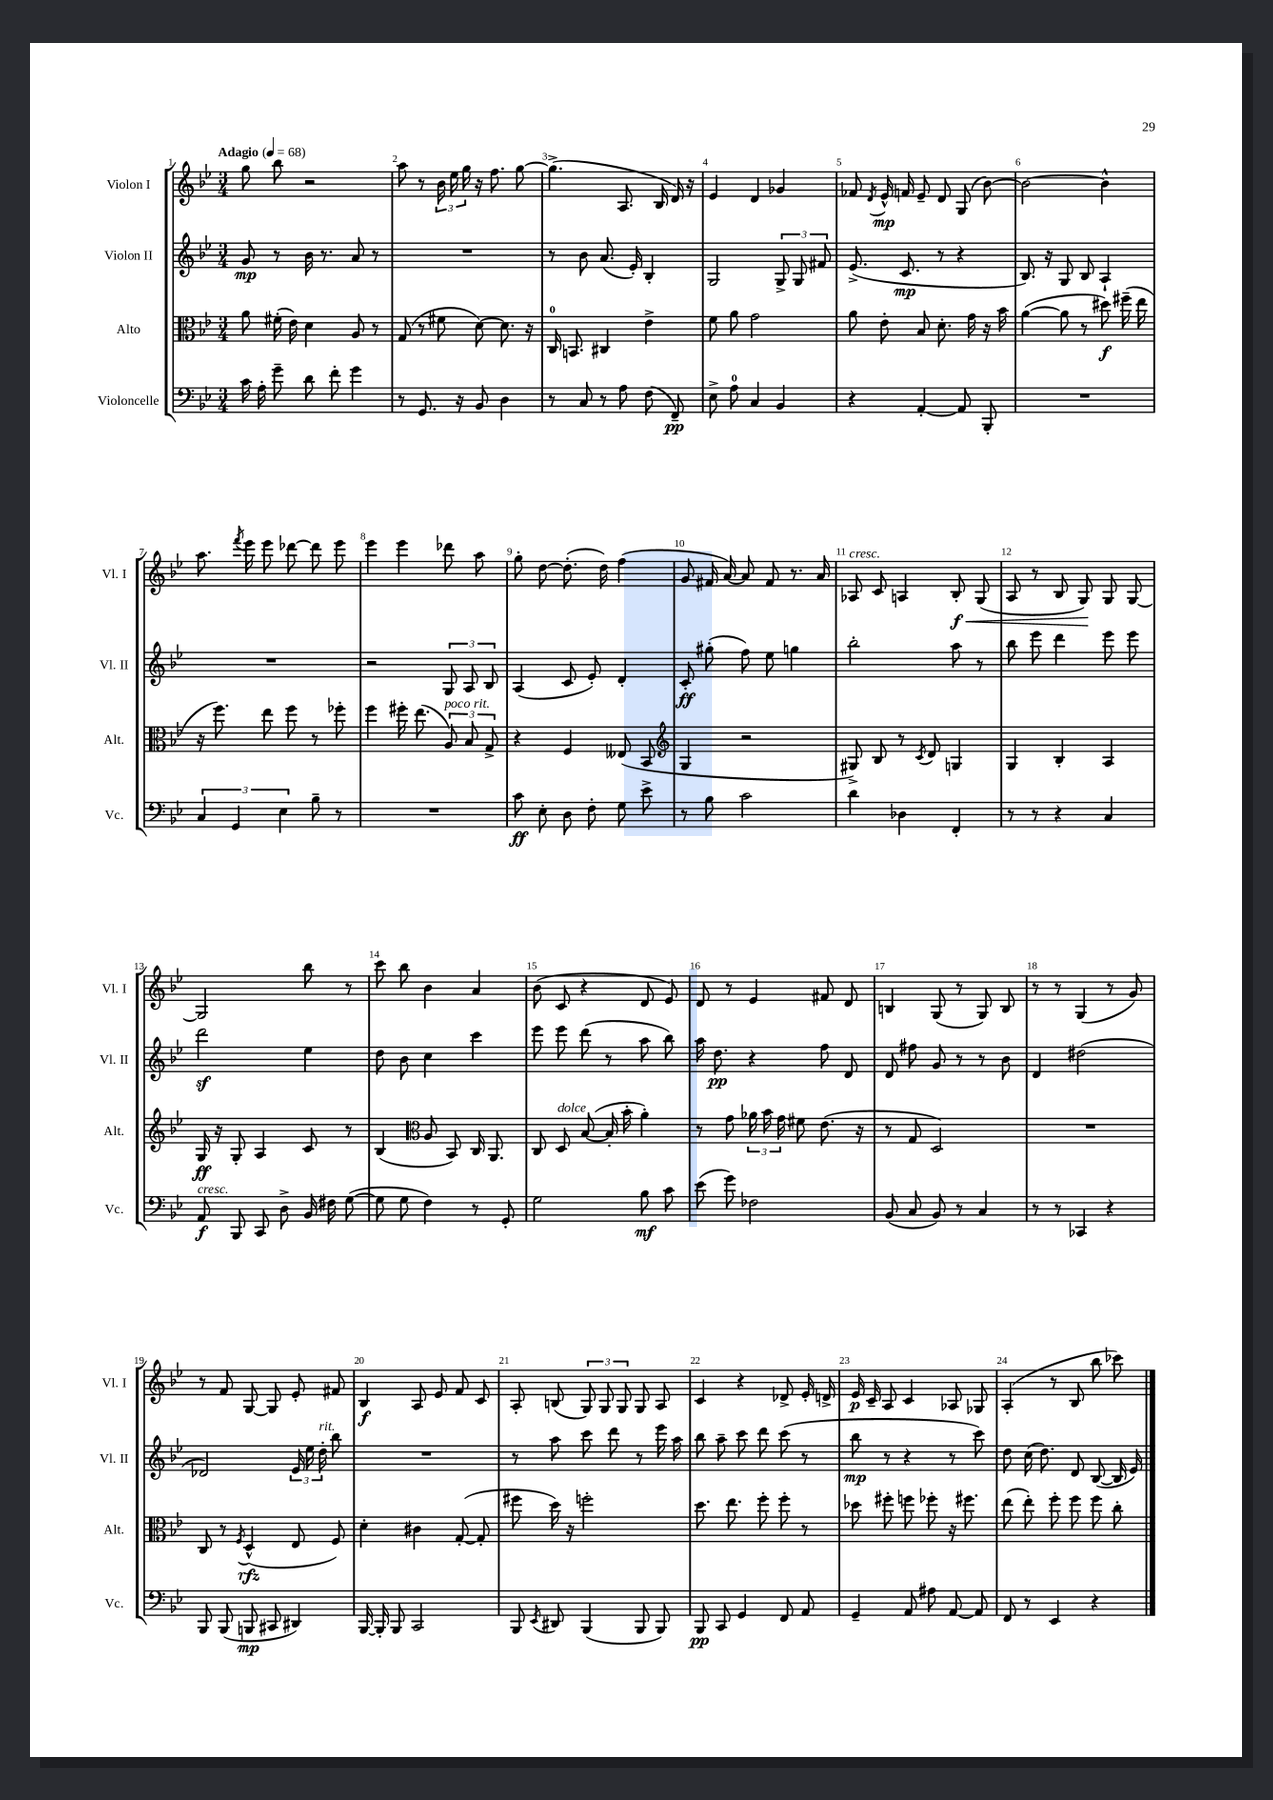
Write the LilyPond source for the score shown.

<<
\new StaffGroup <<
\new Staff = "s0" \with { instrumentName = "Violon I" shortInstrumentName = "Vl. I" } {
    \clef treble \key bes \major \numericTimeSignature \time 3/4 \tempo "Adagio" 4 = 68
    \autoBeamOff g''8 bes''8 r2 |
    a''8 r8 \tuplet 3/2 { bes'16 ees''16 g''16 } r16 f''8. g''8~ |
    g''4.->( a8. bes16 d'16) r16 |
    ees'4 d'4 ges'4 |
    fes'8 \acciaccatura { d'8 } ees'16-^\mp f'16 ees'8-- d'8 g8( bes'8~) |
    bes'2~ bes'4-^ |
    a''8. \acciaccatura { f'''8 } ees'''16 ees'''8 des'''8~ des'''8 ees'''8 |
    ees'''4 ees'''4 des'''8 a''8 |
    g''8-. d''8~ d''8.-.( d''16) f''4( |
    g'8 fis'16 a'16~) a'8 fis'8 r8. a'16 |
    aes8^\markup { \italic "cresc." } c'8 a4 bes8-.\f\< g8( |
    a8 r8 bes8 g8\!) g8 g8~ |
    g2 bes''8 r8 |
    c'''8 bes''8 bes'4 a'4 |
    bes'8( c'8 r4 d'8 ees'8) |
    d'8 r8 ees'4 fis'8 d'8 |
    b4 g8( r8 g8) b8 |
    r8 r8 g4( r8 g'8) |
    r8 f'8 g8~ g8 ees'8-. fis'8 |
    bes4\f a8 ees'8 f'8 c'8 |
    a8-. b8( \tuplet 3/2 { g8) g8 g8 } g8 a8 |
    c'4 r4 des'8-> ees'16-. d'16-> |
    ees'16\p c'16-- a8 c'4 aes8 ges8 |
    a4-.( r8 bes8 bes''8 ces'''8) \bar "|." |
}
\new Staff = "s1" \with { instrumentName = "Violon II" shortInstrumentName = "Vl. II" } {
    \clef treble \key bes \major \numericTimeSignature \time 3/4
    \autoBeamOff g'8\mp r8 bes'16 r8. a'8 r8 |
    R2. |
    r8 bes'8 a'8.( ees'16-.) bes4-. |
    g2 \tuplet 3/2 { g8-> g8 fis'8 } |
    ees'8.->( c'8.\mp r8 r4 |
    bes8.) r16 g8 bes8 a4-! |
    R2. |
    r2 \tuplet 3/2 { g8 a8 bes8 } |
    a4( c'8 ees'8-.) d'4-. |
    c'8-.\ff gis''8-.( f''8) ees''8 g''4 |
    bes''2-. a''8 r8 |
    bes''8 ees'''8 d'''4 ees'''8 ees'''8 |
    d'''2\sf ees''4 |
    d''8 bes'8 c''4 c'''4 |
    ees'''8 ees'''8 d'''8( r8 a''8 bes''8) |
    a''16 d''8.\pp r4 f''8 d'8 |
    d'8 fis''8 g'8 r8 r8 bes'8 |
    d'4 dis''2( |
    des'2) \tuplet 3/2 { ees'16 ees''16 d''16-.^\markup { \italic "rit." } } bes''8 |
    R2. |
    r8 a''8 c'''8 d'''8 r8 ees'''16 a''16 |
    bes''8 a''8-- c'''8 d'''8 c'''8( r8 |
    bes''8\mp r8 r4 r8 c'''8) |
    d''8 c''16( d''8.) d'8 bes8~( bes16 ees'16) \bar "|." |
}
\new Staff = "s2" \with { instrumentName = "Alto" shortInstrumentName = "Alt." } {
    \clef alto \key bes \major \numericTimeSignature \time 3/4
    \autoBeamOff a'8 fis'16-.( ees'16) d'4 a8 r8 |
    g8( r8 fis'8 d'8~) d'8. r16 |
    c16-0 b,8. cis4 ees'4-> |
    f'8 a'8 g'2 |
    a'8 ees'8-. bes8 d'8.-. g'16 r16 bes'16 |
    a'4~( a'8 r8 dis''8\f) fis''16--( ees''16 |
    r16 f''8.) ees''8 f''8 r8 fes''8-. |
    f''4 fis''16-. ees''8.( \tuplet 3/2 { a8^\markup { \italic "poco rit." }) bes8 g8-> } |
    r4 f4 eeses8( bes,8 |
    \clef treble g4 r2 |
    gis8->) bes8 r8 \acciaccatura { c'8 } d'8 g4 |
    g4 bes4-. a4 |
    g16\ff r16 g8-. a4 c'8 r8 |
    bes4( \clef alto a8 bes,8) c16 a,8. |
    c8 d8^\markup { \italic "dolce" } bes8~( bes16-. bes'16-. a'4-.) |
    r8 g'8 \tuplet 3/2 { aes'16 bes'16 g'16 } fis'8 ees'8.( r16 |
    r8 g8 d2) |
    R2. |
    c8 r8 \acciaccatura { f8 } d4-^\rfz( ees8 f8) |
    d'4-. cis'4 g8~-.( g8-. |
    fis''8 d''16) r16 f''2-. |
    d''8. ees''8. f''8-. f''8-. r8 |
    des''8 fis''8-. f''8 fes''8-. r16 fis''8. |
    ees''8( ees''8-.) f''8-. f''8 f''8 c''8-. \bar "|." |
}
\new Staff = "s3" \with { instrumentName = "Violoncelle" shortInstrumentName = "Vc." } {
    \clef bass \key bes \major \numericTimeSignature \time 3/4
    \autoBeamOff c'16 a16-. g'8-- d'8 f'8-. g'4 |
    r8 g,8. r16 bes,8 d4 |
    r8 c8 r8 a8 f8( f,8--\pp) |
    ees8-> a8-0 c4 bes,4 |
    r4 a,4~-. a,8 bes,,8-. |
    R2. |
    \tuplet 3/2 { c4 g,4 ees4 } bes8-- r8 |
    R2. |
    c'8\ff ees8-. d8 f8-. g8 ees'8-> |
    r8 bes8 c'2 |
    d'4 des4 f,4-. |
    r8 r8 r4 c4 |
    a,8\f^\markup { \italic "cresc." } bes,,8 c,8 d8-> bes,16 fis16 g8~( |
    g8 g8 f4) r8 g,8-. |
    g2 bes8\mf c'8 |
    ees'8( g'8) fes2 |
    bes,8( c8 bes,8) r8 c4 |
    r8 r8 ces,4 r4 |
    bes,,8 bes,,8( b,,8\mp cis,8 dis,4) |
    bes,,16~ bes,,16-. bes,,8 c,2 |
    bes,,8 \acciaccatura { ees,8 } dis,8 bes,,4( bes,,8 bes,,8) |
    bes,,8\pp c,8 g,4 f,8 a,8 |
    g,4-- a,8 ais8 a,8~ a,8 |
    f,8 r8 ees,4 r4 \bar "|." |
}
>>
>>
\layout { \context { \Score \override BarNumber.break-visibility = ##(#f #t #t) barNumberVisibility = #all-bar-numbers-visible } }
